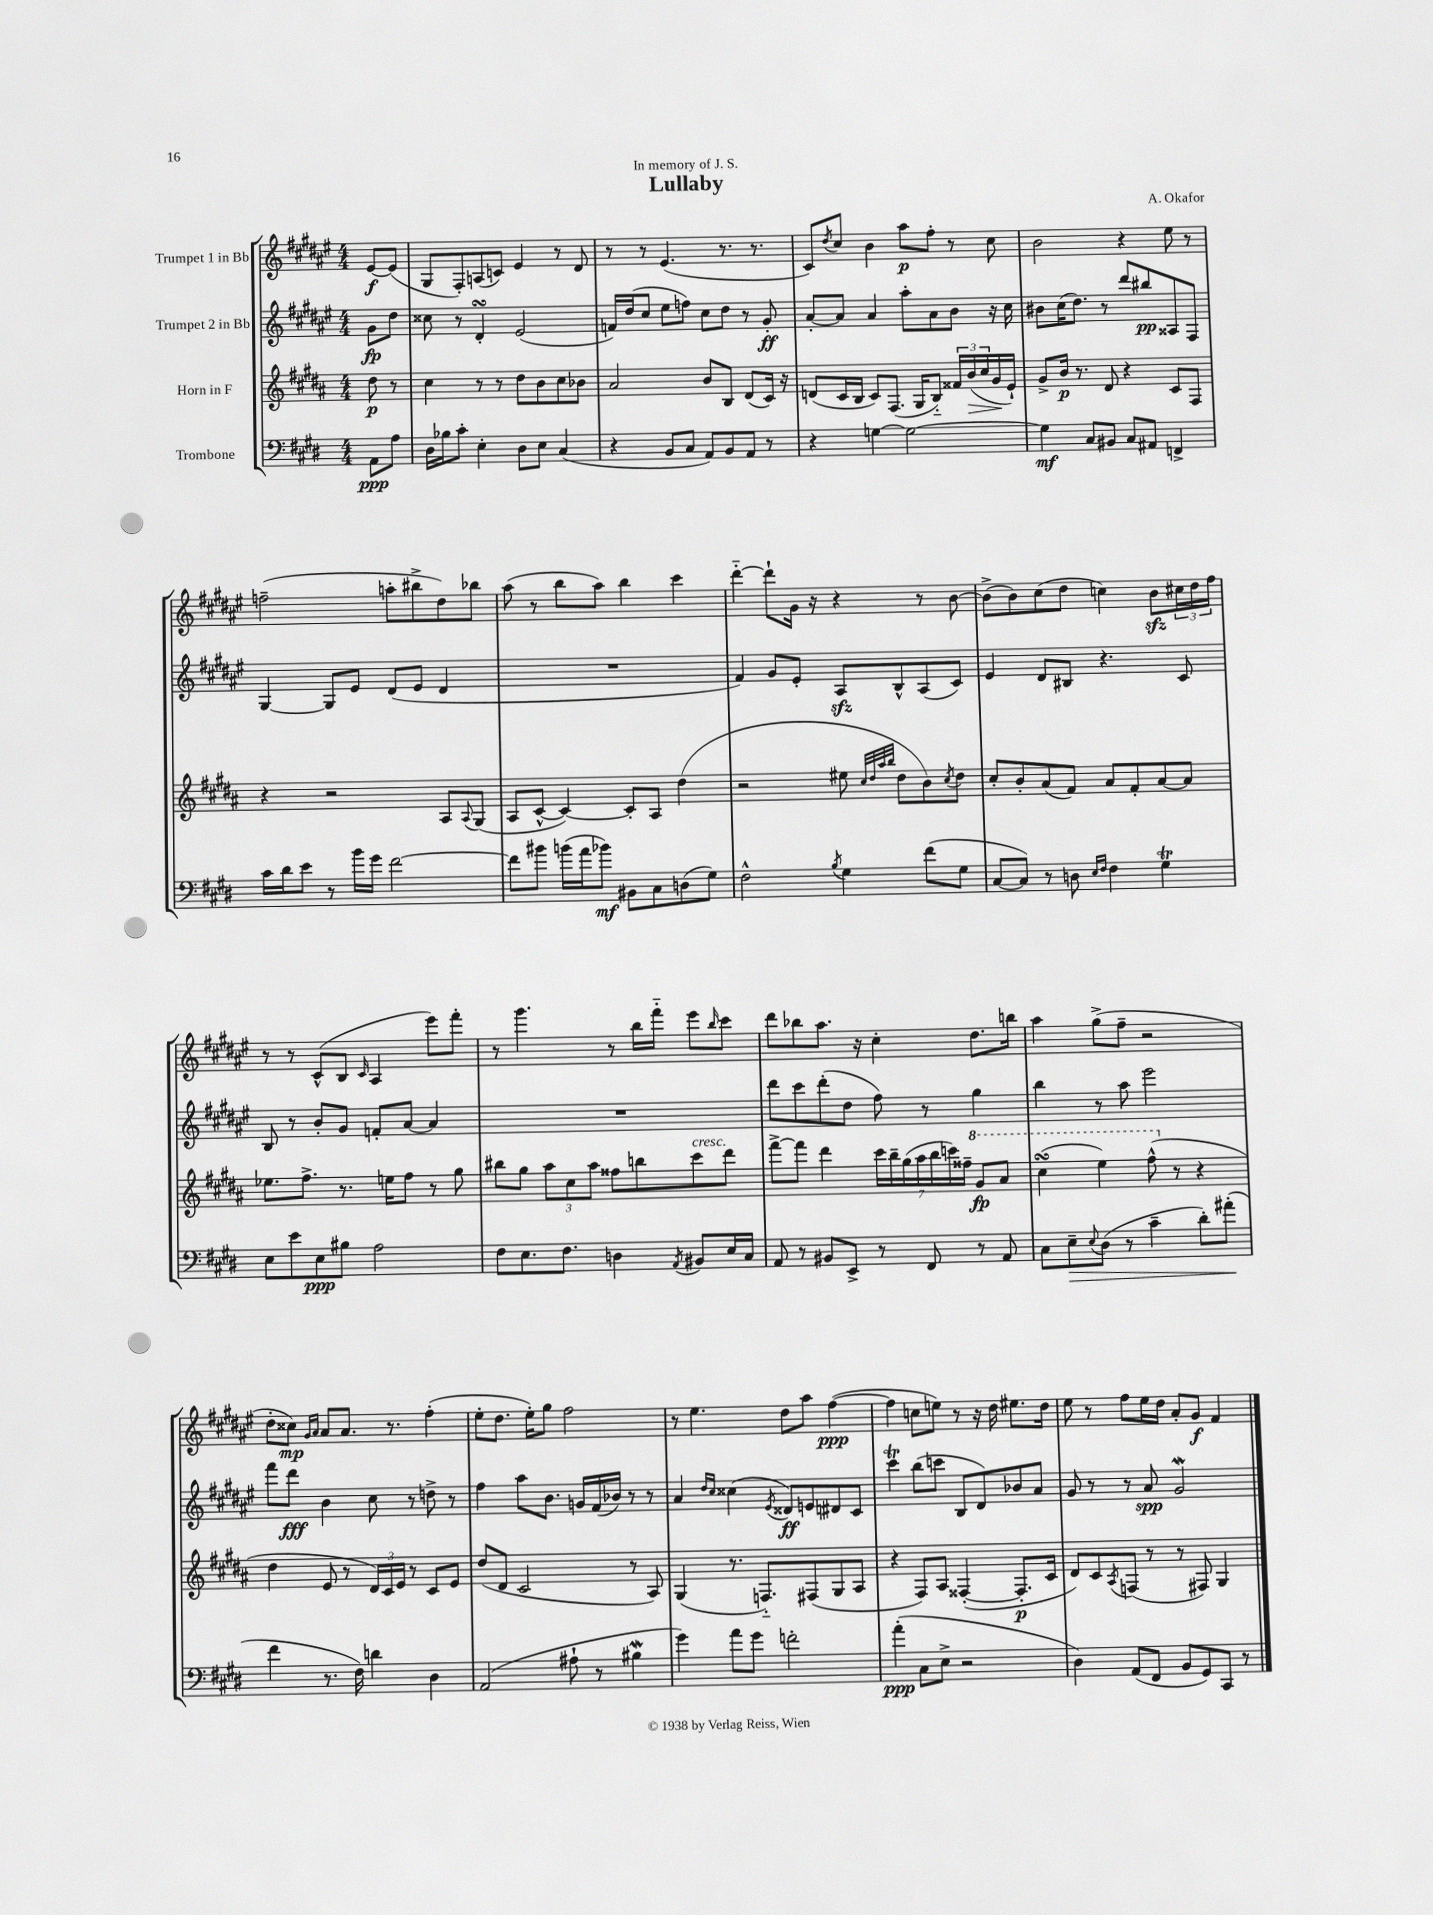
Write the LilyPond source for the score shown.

\header { title = "Lullaby" composer = "A. Okafor" dedication = "In memory of J. S." }
<<
\new StaffGroup <<
\new Staff = "s0" \with { instrumentName = "Trumpet 1 in Bb" } {
    \clef treble \key fis \major \numericTimeSignature \time 4/4 \partial 4
    eis'8~\f eis'8( |
    gis8 fis8-.) a8( c'8) eis'4 r8 dis'8 |
    r8 r8 eis'4.( r8. r8. |
    cis'8) \acciaccatura { dis''8 } cis''8 b'4 ais''8\p fis''8-. r8 cis''8 |
    b'2 r4 eis''8 r8 |
    f''2--( a''8-. bis''8-> dis''8) bes''8 |
    ais''8( r8 b''8 ais''8) b''4 cis'''4 |
    dis'''4~-_ dis'''8-! gis'16 r16 r4 r8 b'8~ |
    b'8->( b'8) cis''8( dis''8 c''4) b'8\sfz \tuplet 3/2 { cis''16 dis''16 fis''16 } |
    r8 r8 cis'8-^( b8 \grace { cis'16 } ais4 eis'''8) fis'''8-. |
    r8 gis'''4. r8 b''16 fis'''16-_ eis'''8 \grace { b''16 } cis'''8 |
    dis'''8 bes''8 ais''8. r16 cis''4-. dis''8. b''16 |
    ais''4 gis''8->( fis''8-- r2 |
    dis''8-. cisis''8\mp) \grace { gis'16 ais'16 } ais'8 ais'8. r8. fis''4-.( |
    eis''8-. dis''8. eis''16-.) gis''8 fis''2 |
    r8 eis''4. dis''8 ais''8 fis''4~\ppp( |
    fis''4 c''8 e''8) r8 r16 dis''16 eis''8. dis''16 |
    eis''8 r8 fis''8 eis''16 dis''16 ais'8-. gis'8\f fis'4 \bar "|." |
}
\new Staff = "s1" \with { instrumentName = "Trumpet 2 in Bb" } {
    \clef treble \key fis \major \numericTimeSignature \time 4/4 \partial 4
    gis'8\fp dis''8 |
    cisis''8 r8 dis'4-.\turn eis'2( |
    f'16) dis''16( cis''8 eis''8 f''8) cis''8 dis''8 r8 gis'8-.\ff |
    ais'8~-. ais'8 ais'4 ais''8-. ais'8 b'8 r16 cis''16 |
    bis'8 cis''16( dis''8.) r8 dis'''8 bis''8\pp aisis8 fis8 |
    gis4~ gis8 eis'8 dis'8( eis'8 dis'4 |
    R1 |
    fis'4) gis'8 eis'8-. ais8\sfz b8-^ ais8( cis'8) |
    eis'4 dis'8 bis8 r4. cis'8 |
    b8 r8 b'8-. gis'8 f'8-. ais'8~ ais'4 |
    R1 |
    dis'''8 cis'''8 dis'''8-.( dis''8 fis''8) r8 gis''4 |
    b''4 r8 ais''8 eis'''2 |
    fis'''8 dis'''8\fff b'4 cis''8 r8 d''8-> r8 |
    fis''4 ais''8 b'8. g'16 fis'16( bes'16) r8 r8 |
    ais'4 \grace { dis''16 cis''16 } cisis''4( \acciaccatura { eis'8 } disis'8\ff) e'8 dis'8 cis'8 |
    cis'''4\trill b''8( c'''8 b8 dis'8) bes'8 ais'8 |
    gis'8 r8 r8 ais'8\spp gis'2\mordent \bar "|." |
}
\new Staff = "s2" \with { instrumentName = "Horn in F" } {
    \clef treble \key b \major \numericTimeSignature \time 4/4 \partial 4
    dis''8\p r8 |
    cis''4 r8 r8 dis''8 b'8 cis''8 bes'8 |
    ais'2 b'8 b8 dis'8( cis'16) r16 |
    d'8( cis'16 b16 cis'8) fis8.( gis16 b8-_) \tuplet 3/2 { fisis'16 b'16\>( cis''16 } gis'16\! e'16-!) |
    gis'8-> b'16\p r8. dis'8 r4 cis'8 fis8 |
    r4 r2 ais8 \appoggiatura { ais8 } gis8( |
    ais8 cis'8~-^ cis'4~) cis'8-. ais8 dis''4( |
    r2 eis''8 \grace { cis''32 dis''32 ais''32 b''32 } dis''8 b'8) \acciaccatura { cis''8 } dis''8 |
    cis''8-. b'8-. ais'8( fis'8) ais'8 fis'8-. ais'8~ ais'8 |
    ees''8. fis''8.-> r8. e''16 fis''8 r8 gis''8 |
    bis''8 gis''8 \tuplet 3/2 { ais''8 cis''8 ais''8 } fisis''8 b''8 cis'''8^\markup { \italic "cresc." } dis'''8 |
    fis'''8~-> fis'''8 dis'''4 \tuplet 7/4 { cis'''16 b''16-- gis''16( ais''16 b''16 c'''16) fisis''16-- } \ottava #1 gis''8\fp ais''8 |
    cis'''4\turn( e'''4) fis'''8-^( \ottava #0 r8 r4 |
    dis''4 e'8 r8 \tuplet 3/2 { dis'16) cis'16 e'16 } r8 cis'8 e'8 |
    dis''8( dis'8 cis'2 r8 ais8) |
    gis4( r8. f8.-_) fis8( gis8 ais8 |
    r4 fis8) ais8 fisis4~-.( fisis8.-.\p cis'16 |
    dis'8) cis'8 \acciaccatura { ais8 } f8( r8 r8 fis8) gis4 \bar "|." |
}
\new Staff = "s3" \with { instrumentName = "Trombone" } {
    \clef bass \key e \major \numericTimeSignature \time 4/4 \partial 4
    a,8\ppp a8 |
    dis16 bes16 cis'8-. e4-. dis8 e8 cis4( |
    r4 b,8 cis8 a,8) b,8 a,8 r8 |
    r4 g4~ g2~ |
    g4\mf cis8 bis,8 cis8 ais,8 f,4-> |
    cis'16 dis'16 e'8 r8 b'16 gis'16 fis'2~ |
    fis'8 bis'8 b'16( a'16 bes'8\mf) bis,8 cis8 d8( gis8) |
    fis2-^ \acciaccatura { b8 } gis4 fis'8( gis8 |
    cis8~ cis8) r8 d8 \grace { e16 fis16 } fis4 gis4\trill |
    e8 e'8 e8\ppp bis8 a2 |
    fis8 e8. fis8. d4 \acciaccatura { a,8 } bis,8 e16 cis16 |
    a,8 r8 bis,8 e,8-> r8 fis,8 r8 a,8 |
    cis8 e8--\> \appoggiatura { e8 } dis8( r8 cis'4-- dis'8-.) ais'8-.\!( |
    fis'4 r8. fis16) d'4 dis4 |
    a,2( ais8-! r8 bis4\mordent |
    gis'4) a'8 gis'8 f'2-. |
    a'4-.\ppp( cis8 e8-> r2 |
    dis4) a,8( fis,8 b,8 gis,8) cis,8 r8 \bar "|." |
}
>>
>>
\layout { \context { \Score \remove "Bar_number_engraver" } }
